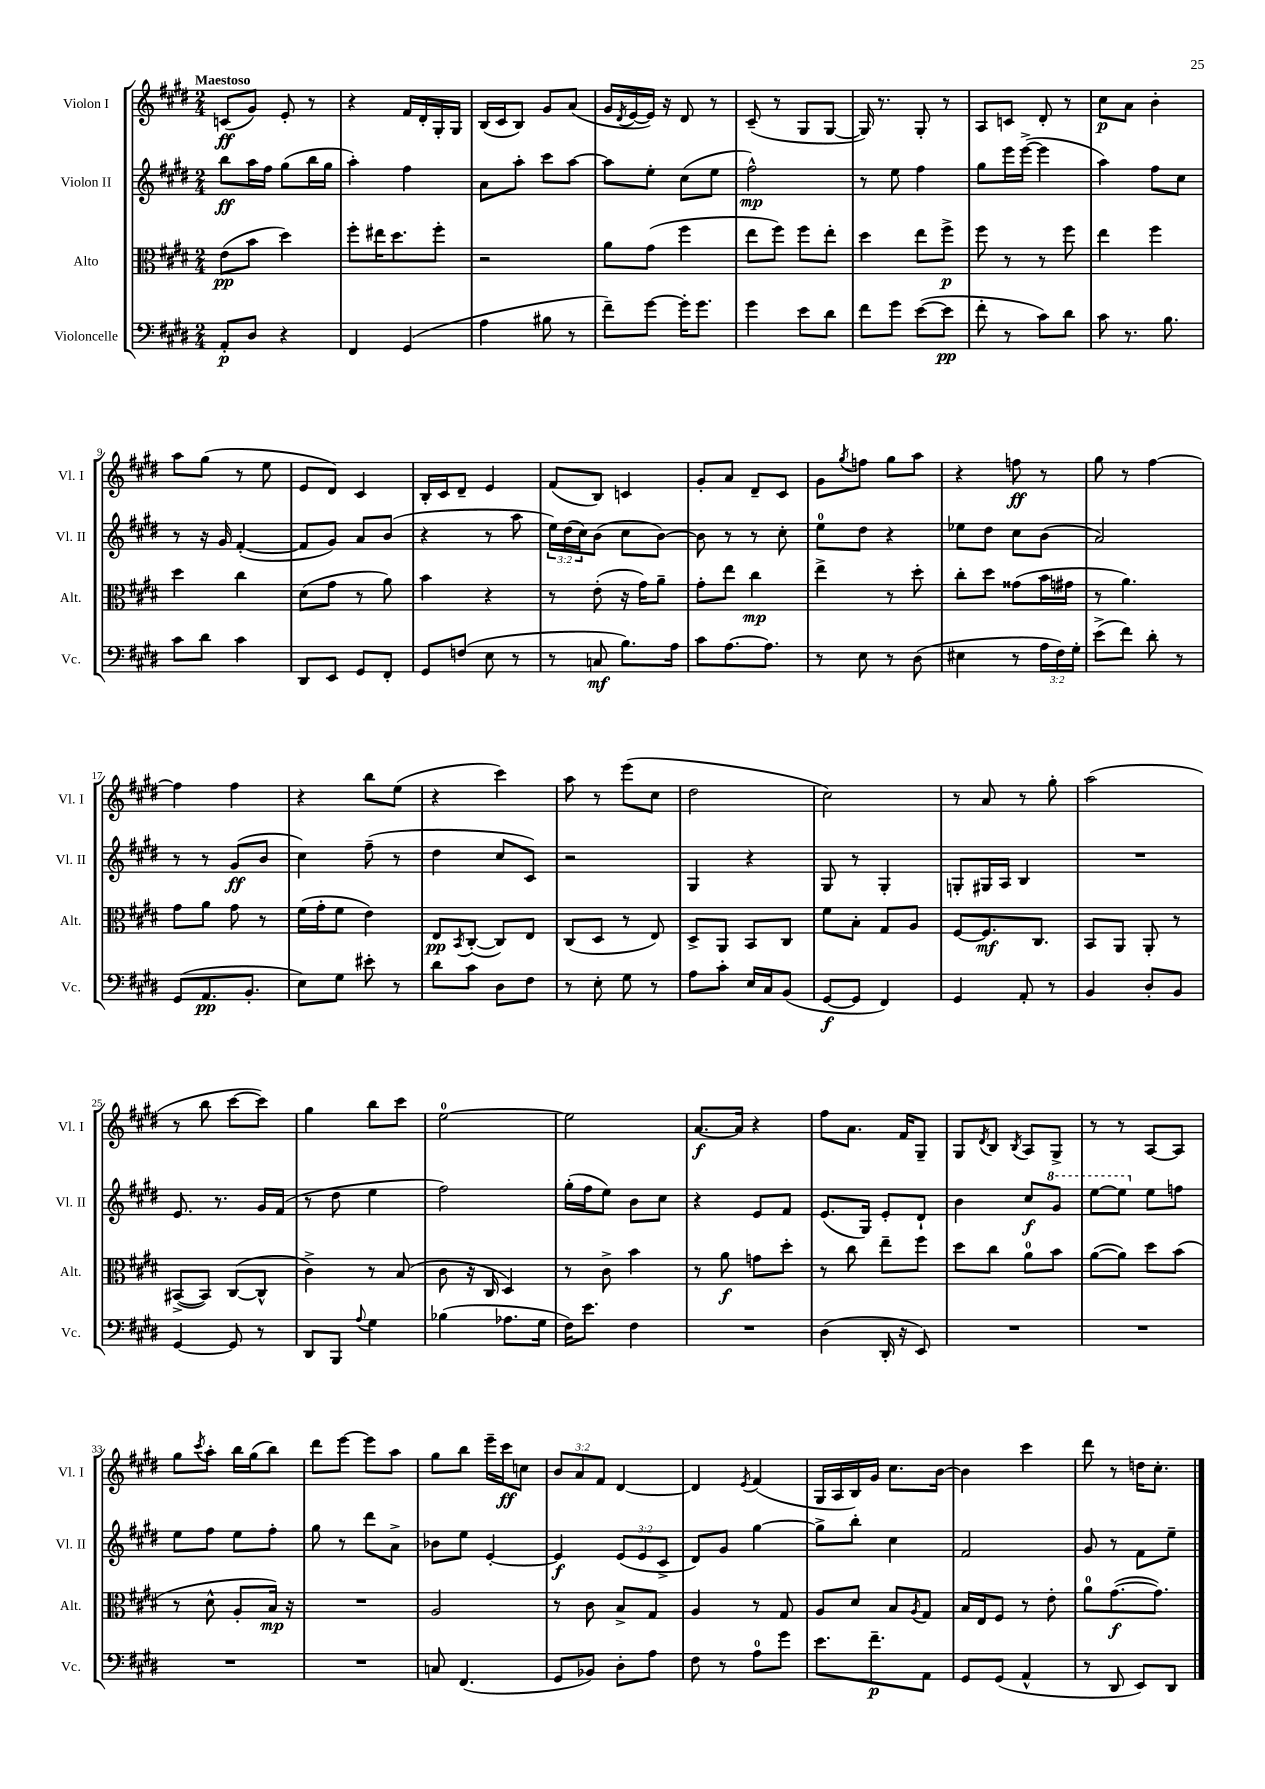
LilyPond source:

<<
\new StaffGroup <<
\new Staff = "s0" \with { instrumentName = "Violon I" shortInstrumentName = "Vl. I" } {
    \clef treble \key e \major \numericTimeSignature \time 2/4 \override Staff.TupletNumber.text = #tuplet-number::calc-fraction-text \tempo "Maestoso"
    c'8\ff( gis'8) e'8-. r8 |
    r4 fis'16 dis'16-. gis16-. gis16 |
    b16( cis'16 b8) gis'8 a'8( |
    gis'16 \acciaccatura { dis'8 } e'16~ e'16) r16 dis'8 r8 |
    cis'8--( r8 gis8 gis8~ |
    gis16) r8. gis8-. r8 |
    a8 c'8 dis'8-. r8 |
    cis''8\p a'8 b'4-. |
    a''8 gis''8( r8 e''8 |
    e'8 dis'8) cis'4 |
    b16-. cis'16 dis'8-- e'4 |
    fis'8( b8) c'4 |
    gis'8-. a'8 dis'8-- cis'8 |
    gis'8 \acciaccatura { gis''8 } f''8 gis''8 a''8 |
    r4 f''8\ff r8 |
    gis''8 r8 fis''4~ |
    fis''4 fis''4 |
    r4 b''8 e''8( |
    r4 cis'''4) |
    a''8 r8 e'''8( cis''8 |
    dis''2 |
    cis''2) |
    r8 a'8 r8 gis''8-. |
    a''2( |
    r8 b''8 cis'''8~ cis'''8) |
    gis''4 b''8 cis'''8 |
    e''2-0~ |
    e''2 |
    a'8.~\f a'16 r4 |
    fis''8 a'8. fis'16 gis8-- |
    gis8 \acciaccatura { dis'8 } b8 \acciaccatura { b8 } a8 gis8-> |
    r8 r8 a8~ a8 |
    gis''8 \acciaccatura { cis'''8 } a''8-. b''16 gis''16( b''8) |
    dis'''8 e'''8~ e'''8 a''8 |
    gis''8 b''8 e'''16-- cis'''16\ff c''8 |
    \tuplet 3/2 { b'8 a'8 fis'8 } dis'4~ |
    dis'4 \acciaccatura { e'8 } fis'4( |
    gis16 a16 b16) gis'16 cis''8. b'16~ |
    b'4 cis'''4 |
    dis'''8 r8 d''16 cis''8.-. \bar "|." |
}
\new Staff = "s1" \with { instrumentName = "Violon II" shortInstrumentName = "Vl. II" } {
    \clef treble \key e \major \numericTimeSignature \time 2/4 \override Staff.TupletNumber.text = #tuplet-number::calc-fraction-text
    b''8\ff a''16 fis''16 gis''8( b''16 gis''16 |
    a''4-.) fis''4 |
    a'8 a''8-. cis'''8 a''8~ |
    a''8 e''8-. cis''8( e''8 |
    fis''2-^\mp) |
    r8 e''8 fis''4 |
    gis''8 e'''16 e'''16~->( e'''4 |
    a''4) fis''8 cis''8 |
    r8 r16 gis'16 fis'4~-.( |
    fis'8 gis'8) a'8 b'8( |
    r4 r8 a''8 |
    \tuplet 3/2 { e''16) dis''16( cis''16) } b'8( cis''8 b'8~) |
    b'8 r8 r8 cis''8-. |
    e''8-0 dis''8 r4 |
    ees''8 dis''8 cis''8 b'8( |
    a'2) |
    r8 r8 gis'8\ff( b'8 |
    cis''4) fis''8--( r8 |
    dis''4 cis''8 cis'8) |
    r2 |
    gis4 r4 |
    gis8 r8 gis4-. |
    g8-. gis16 a16 b4 |
    R2 |
    e'8. r8. gis'16 fis'16( |
    r8 dis''8 e''4 |
    fis''2) |
    gis''16-.( fis''16 e''8) b'8 cis''8 |
    r4 e'8 fis'8 |
    e'8.( gis16) e'8-. dis'8-! |
    b'4 cis''8\f \ottava #1 gis''8 |
    e'''8~ e'''8 \ottava #0 e''8 f''8 |
    e''8 fis''8 e''8 fis''8-. |
    gis''8 r8 dis'''8 a'8-> |
    bes'8 e''8 e'4~-. |
    e'4\f \tuplet 3/2 { e'8( e'8 cis'8-> } |
    dis'8) gis'8 gis''4~ |
    gis''8-> b''8-. cis''4 |
    fis'2 |
    gis'8 r8 fis'8 e''8-- \bar "|." |
}
\new Staff = "s2" \with { instrumentName = "Alto" shortInstrumentName = "Alt." } {
    \clef alto \key e \major \numericTimeSignature \time 2/4
    e'8\pp( b'8 dis''4) |
    fis''8-. eis''16 dis''8. fis''8-. |
    r2 |
    a'8 gis'8( fis''4 |
    e''8 fis''8) fis''8 e''8-. |
    dis''4 e''8 fis''8->\p |
    fis''8 r8 r8 fis''8 |
    e''4 fis''4 |
    dis''4 cis''4 |
    dis'8( gis'8 r8 a'8) |
    b'4 r4 |
    r8 e'8-.( r16 gis'16) a'8-- |
    gis'8-. e''8 cis''4\mp |
    e''4-> r8 dis''8-. |
    cis''8-. dis''8 gisis'8( b'16 gis'16 |
    r8 a'4.) |
    gis'8 a'8 gis'8 r8 |
    fis'16( gis'16-. fis'8 e'4) |
    e8\pp \acciaccatura { b,8 } cis8~-.( cis8) e8 |
    cis8( dis8 r8 e8) |
    dis8-> a,8 b,8 cis8 |
    fis'8 b8-. gis8 a8 |
    fis8~ fis8.\mf cis8. |
    b,8 a,8 a,8-. r8 |
    bis,8~->( bis,8) cis8~( cis8-^ |
    cis'4->) r8 b8( |
    cis'8 r16 cis16 dis4) |
    r8 cis'8-> b'4 |
    r8 a'8\f g'8 dis''8-. |
    r8 cis''8 e''8-- fis''8 |
    dis''8 cis''8 a'8-0 b'8 |
    a'8~( a'8) dis''8 b'8( |
    r8 dis'8-^ a8-. b16\mp) r16 |
    R2 |
    a2 |
    r8 cis'8 b8-> gis8 |
    a4 r8 gis8 |
    a8 dis'8 b8 \acciaccatura { a8 } gis8 |
    b16 e16 fis8 r8 e'8-. |
    a'8-0 gis'8.~\f( gis'8.) \bar "|." |
}
\new Staff = "s3" \with { instrumentName = "Violoncelle" shortInstrumentName = "Vc." } {
    \clef bass \key e \major \numericTimeSignature \time 2/4 \override Staff.TupletNumber.text = #tuplet-number::calc-fraction-text
    a,8-.\p dis8 r4 |
    fis,4 gis,4( |
    a4 bis8 r8 |
    fis'8--) gis'8~ gis'16-. gis'8. |
    gis'4 e'8 dis'8 |
    fis'8 gis'8 e'8~( e'8\pp |
    fis'8-. r8 cis'8) dis'8 |
    cis'8 r8. b8. |
    cis'8 dis'8 cis'4 |
    dis,8 e,8 gis,8 fis,8-. |
    gis,8 f8( e8 r8 |
    r8 c8\mf b8.) a16 |
    cis'8 a8.~ a8. |
    r8 e8 r8 dis8( |
    eis4 r8 \tuplet 3/2 { a16 fis16) gis16-. } |
    e'8->( fis'8) dis'8-. r8 |
    gis,8( a,8.\pp b,8.-. |
    e8) gis8 eis'8-. r8 |
    dis'8 cis'8 dis8 fis8 |
    r8 e8-. gis8 r8 |
    a8 cis'8-. e16 cis16 b,8( |
    gis,8~\f gis,8 fis,4) |
    gis,4 a,8-. r8 |
    b,4 dis8-. b,8 |
    gis,4~ gis,8 r8 |
    dis,8 b,,8 \appoggiatura { a8 } gis4 |
    bes4( aes8. gis16 |
    fis16) e'8. fis4 |
    R2 |
    dis4( dis,16-. r16 e,8) |
    R2 |
    R2 |
    R2 |
    R2 |
    c8 fis,4.( |
    gis,8 bes,8) dis8-. a8 |
    fis8 r8 a8-0 gis'8 |
    e'8. fis'8.--\p a,8 |
    gis,8 gis,8( a,4-^ |
    r8 dis,8 e,8) dis,8 \bar "|." |
}
>>
>>
